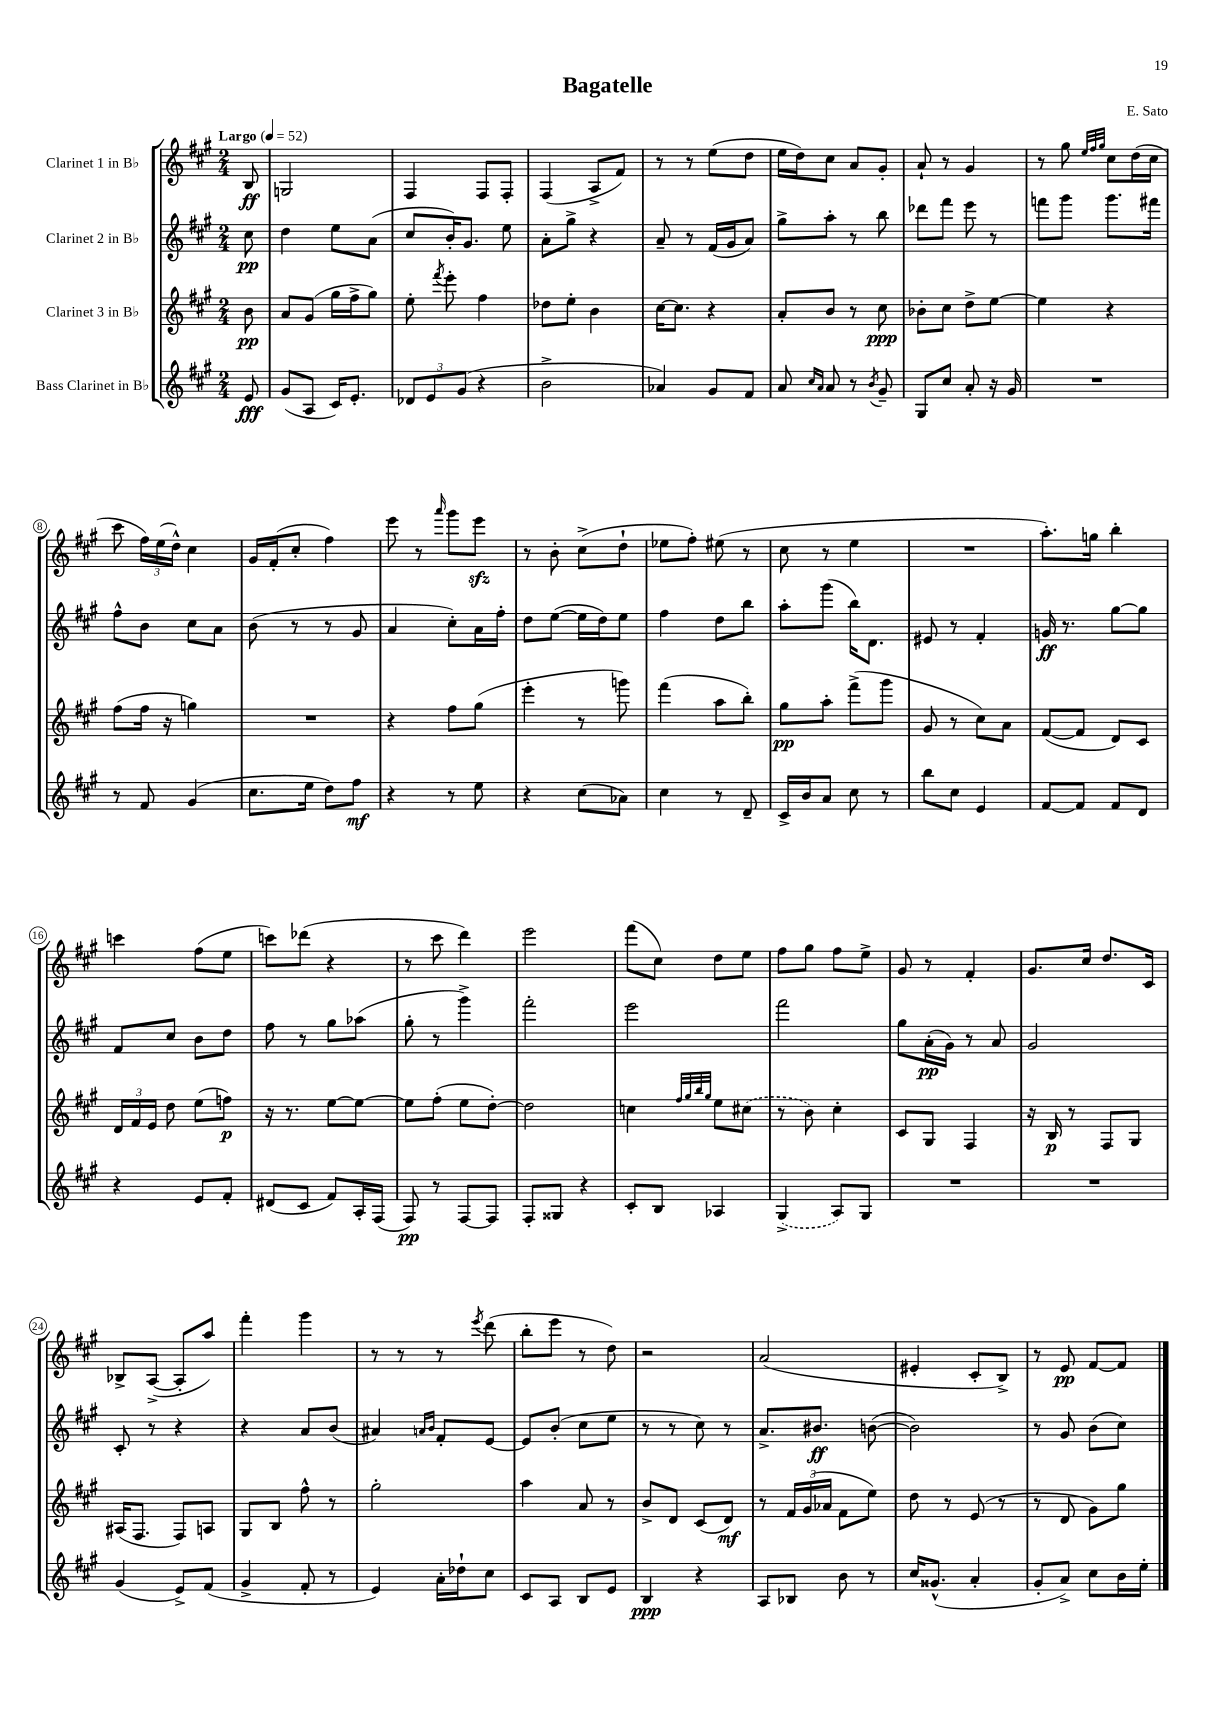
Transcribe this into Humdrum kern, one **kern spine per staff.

**kern	**dynam	**kern	**dynam	**kern	**dynam	**kern	**dynam
*part4	*part4	*part3	*part3	*part2	*part2	*part1	*part1
*staff4	*staff4	*staff3	*staff3	*staff2	*staff2	*staff1	*staff1
*I"Bass Clarinet in B♭	*	*I"Clarinet 3 in B♭	*	*I"Clarinet 2 in B♭	*	*I"Clarinet 1 in B♭	*
*clefG2	*	*clefG2	*	*clefG2	*	*clefG2	*
*k[f#c#g#]	*	*k[f#c#g#]	*	*k[f#c#g#]	*	*k[f#c#g#]	*
*M2/4	*	*M2/4	*	*M2/4	*	*M2/4	*
*MM52	*	*MM52	*	*MM52	*	*MM52	*
=	=	=	=	=	=	=	=
!	!	!	!	!	!	!LO:TX:a:B:t=Largo	!
8e/	fff	8b\	pp	8cc#\	pp	8B/	ff
=1	=1	=1	=1	=1	=1	=1	=1
(8g#/L	.	8a/L	.	4dd\	.	2Gn/	.
8A/J	.	(8g#/J	.	.	.	.	.
16c#/KL)	.	16gg#\LL	.	8ee\L	.	.	.
8.e'/J	.	16ff#^\J	.	.	.	.	.
.	.	8gg#\J)	.	(8a\J	.	.	.
=2	=2	=2	=2	=2	=2	=2	=2
12d-X/L	.	8ee'\	.	8cc#/L	.	4F#/	.
12e/	.	.	.	.	.	.	.
.	.	8qfff#/	.	.	.	.	.
.	.	8eee'\	.	16b'/K)	.	.	.
(12g#/J	.	.	.	.	.	.	.
.	.	.	.	8.g#/J	.	.	.
4r	.	4ff#\	.	.	.	8F#/L	.
.	.	.	.	8ee\	.	8F#'/J	.
=3	=3	=3	=3	=3	=3	=3	=3
2b^\	.	8dd-X\L	.	8a'\L	.	(4F#/	.
.	.	8ee'\J	.	8gg#^\J	.	.	.
.	.	4b\	.	4r	.	8A^/L	.
.	.	.	.	.	.	8f#/J)	.
=4	=4	=4	=4	=4	=4	=4	=4
4a-X/)	.	[16cc#\KL	.	8a~/	.	8r	.
.	.	8.cc#\J]	.	.	.	.	.
.	.	.	.	8r	.	8r	.
8g#/L	.	4r	.	(16f#/LL	.	(8ee\L	.
.	.	.	.	16g#/J	.	.	.
8f#/J	.	.	.	8a/J)	.	8dd\J	.
=5	=5	=5	=5	=5	=5	=5	=5
8a/	.	8a'/L	.	8gg#^\L	.	16ee\LL	.
.	.	.	.	.	.	16dd\J)	.
16qqcc#/LL	.	.	.	.	.	.	.
16qqa/JJ	.	.	.	.	.	.	.
8a/	.	8b/J	.	8aa'\J	.	8cc#\J	.
8r	.	8r	.	8r	.	8a/L	.
8qb/	.	.	.	.	.	.	.
8g#~/	.	8cc#\	ppp	8bb\	.	8g#'/J	.
=6	=6	=6	=6	=6	=6	=6	=6
8G#/L	.	8b-X'\L	.	8ddd-X\L	.	8a`/	.
8cc#/J	.	8cc#\J	.	8fff#\J	.	8r	.
8a'/	.	8dd^\L	.	8eee\	.	4g#/	.
16r	.	[8ee\J	.	8r	.	.	.
16g#/	.	.	.	.	.	.	.
=7	=7	=7	=7	=7	=7	=7	=7
2r	.	4ee\]	.	8fffn\L	.	8r	.
.	.	.	.	8ggg#\J	.	8gg#\	.
.	.	.	.	.	.	32qqee/LLL	.
.	.	.	.	.	.	32qqff#/	.
.	.	.	.	.	.	32qqgg#/JJJ	.
.	.	4r	.	8.ggg#\L	.	8cc#\L	.
.	.	.	.	.	.	(16dd\L	.
.	.	.	.	16fff#X\Jk	.	16cc#\JJ	.
!!LO:LB:g=z
=8	=8	=8	=8	=8	=8	=8	=8
8r	.	(8ff#\L	.	8ff#^^\L	.	8ccc#\	.
8f#/	.	16ff#\Jk	.	8b\J	.	24ff#\LL)	.
.	.	.	.	.	.	(24ee\	.
.	.	16r	.	.	.	.	.
.	.	.	.	.	.	24dd^^\JJ)	.
(4g#/	.	4ggn\)	.	8cc#\L	.	4cc#\	.
.	.	.	.	8a\J	.	.	.
=9	=9	=9	=9	=9	=9	=9	=9
8.cc#\L	.	2r	.	(8b\	.	16g#/LL	.
.	.	.	.	.	.	(16f#'/J	.
.	.	.	.	8r	.	8cc#'/J	.
16ee\Jk	.	.	.	.	.	.	.
8dd\L)	.	.	.	8r	.	4ff#\)	.
8ff#\J	mf	.	.	8g#/	.	.	.
=10	=10	=10	=10	=10	=10	=10	=10
4r	.	4r	.	4a/	.	8eee\	.
.	.	.	.	.	.	8r	.
.	.	.	.	.	.	16qqaaa/	.
8r	.	8ff#\L	.	8cc#'\L)	.	8ggg#\L	.
8ee\	.	(8gg#\J	.	16a\L	.	8eeezz\J	.
.	.	.	.	16ff#'\JJ	.	.	.
=11	=11	=11	=11	=11	=11	=11	=11
4r	.	4eee'\	.	8dd\L	.	8r	.
.	.	.	.	([8ee\J	.	8b'\	.
(8cc#\L	.	8r	.	16ee\LL]	.	(8cc#^\L	.
.	.	.	.	16dd\J)	.	.	.
8a-X\J)	.	8gggn\)	.	8ee\J	.	8dd`\J	.
=12	=12	=12	=12	=12	=12	=12	=12
4cc#\	.	(4fff#\	.	4ff#\	.	8ee-X\L	.
.	.	.	.	.	.	8ff#'\J)	.
8r	.	8aa\L	.	8dd\L	.	(8ee#X\	.
8d~/	.	8bb'\J)	.	8bb\J	.	8r	.
=13	=13	=13	=13	=13	=13	=13	=13
16c#^/LL	.	8gg#\L	pp	8aa'\L	.	8cc#\	.
16b/J	.	.	.	.	.	.	.
8a/J	.	8aa'\J	.	(8ggg#\J	.	8r	.
8cc#\	.	(8fff#^\L	.	16bb\KL)	.	4ee\	.
.	.	.	.	8.d\J	.	.	.
8r	.	8ggg#\J	.	.	.	.	.
=14	=14	=14	=14	=14	=14	=14	=14
8bb\L	.	8g#/	.	8e#X/	.	2r	.
8cc#\J	.	8r	.	8r	.	.	.
4e/	.	8cc#\L)	.	4f#'/	.	.	.
.	.	8a\J	.	.	.	.	.
=15	=15	=15	=15	=15	=15	=15	=15
[8f#/L	.	([8f#/L	.	16gn/	ff	8.aa'\L)	.
.	.	.	.	8.r	.	.	.
8f#/J]	.	8f#/J]	.	.	.	.	.
.	.	.	.	.	.	16ggn\Jk	.
8f#/L	.	8d/L)	.	[8gg#\L	.	4bb'\	.
8d/J	.	8c#/J	.	8gg#\J]	.	.	.
!!LO:LB:g=z
=16	=16	=16	=16	=16	=16	=16	=16
4r	.	24d/LL	.	8f#/L	.	4cccn\	.
.	.	24f#/	.	.	.	.	.
.	.	24e/JJ	.	.	.	.	.
.	.	8dd\	.	8cc#/J	.	.	.
8e/L	.	(8ee\L	.	8b\L	.	(8ff#\L	.
8f#'/J	.	8ffn\J)	p	8dd\J	.	8ee\J	.
=17	=17	=17	=17	=17	=17	=17	=17
(8d#X/L	.	16r	.	8ff#\	.	8cccn\L)	.
.	.	8.r	.	.	.	.	.
8c#/J	.	.	.	8r	.	(8ddd-X\J	.
8f#/L)	.	[8ee\L	.	8gg#\L	.	4r	.
16A'/L	.	8ee\J_	.	(8aa-X\J	.	.	.
(16F#/JJ	.	.	.	.	.	.	.
=18	=18	=18	=18	=18	=18	=18	=18
8F#/)	pp	8ee\L]	.	8gg#'\	.	8r	.
8r	.	(8ff#'\J	.	8r	.	8ccc#\	.
[8F#/L	.	8ee\L	.	4ggg#^\)	.	4ddd\)	.
8F#/J]	.	[8dd'\J)	.	.	.	.	.
=19	=19	=19	=19	=19	=19	=19	=19
8F#'/L	.	2dd\]	.	2fff#'\	.	2eee\	.
8G##X/J	.	.	.	.	.	.	.
4r	.	.	.	.	.	.	.
=20	=20	=20	=20	=20	=20	=20	=20
8c#'/L	.	4ccn\	.	2eee\	.	(8fff#\L	.
8B/J	.	.	.	.	.	8cc#\J)	.
.	.	32qqff#/LLL	.	.	.	.	.
.	.	32qqgg#/	.	.	.	.	.
.	.	32qqbb/	.	.	.	.	.
.	.	32qqgg#/JJJ	.	.	.	.	.
4A-X/	.	8ee\L	.	.	.	8dd\L	.
.	.	(8cc#X\J	.	.	.	8ee\J	.
=21	=21	=21	=21	=21	=21	=21	=21
(4G#^/	.	8r	.	2fff#\	.	8ff#\L	.
.	.	8b\)	.	.	.	8gg#\J	.
8A/L)	.	4cc#'\	.	.	.	8ff#\L	.
8G#/J	.	.	.	.	.	8ee^\J	.
=22	=22	=22	=22	=22	=22	=22	=22
2r	.	8c#/L	.	8gg#\L	.	8g#/	.
.	.	8G#/J	.	(16a'\L	pp	8r	.
.	.	.	.	16g#\JJ)	.	.	.
.	.	4F#/	.	8r	.	4f#'/	.
.	.	.	.	8a/	.	.	.
=23	=23	=23	=23	=23	=23	=23	=23
2r	.	16r	.	2g#/	.	8.g#/L	.
.	.	16B/	p	.	.	.	.
.	.	8r	.	.	.	.	.
.	.	.	.	.	.	16cc#/Jk	.
.	.	8F#/L	.	.	.	8.dd/L	.
.	.	8G#/J	.	.	.	.	.
.	.	.	.	.	.	16c#/Jk	.
!!LO:LB:g=z
=24	=24	=24	=24	=24	=24	=24	=24
(4g#/	.	(16A#X/KL	.	8c#'/	.	8B-X^/L	.
.	.	8.F#/J	.	.	.	.	.
.	.	.	.	8r	.	([8A^/J	.
8e^/L)	.	8F#/L)	.	4r	.	8A'/L]	.
(8f#/J	.	8An/J	.	.	.	8aa/J)	.
=25	=25	=25	=25	=25	=25	=25	=25
4g#^/	.	8G#/L	.	4r	.	4fff#'\	.
.	.	8B/J	.	.	.	.	.
8f#'/	.	8ff#^^\	.	8a/L	.	4ggg#\	.
8r	.	8r	.	(8b/J	.	.	.
=26	=26	=26	=26	=26	=26	=26	=26
4e/)	.	2gg#'\	.	4a#X/)	.	8r	.
.	.	.	.	.	.	8r	.
.	.	.	.	16qqan/LL	.	.	.
.	.	.	.	16qqb/JJ	.	.	.
16a'\LL	.	.	.	8f#'/L	.	8r	.
16dd-X`\J	.	.	.	.	.	.	.
.	.	.	.	.	.	8qeee/	.
8cc#\J	.	.	.	[8e/J	.	(8ddd\	.
=27	=27	=27	=27	=27	=27	=27	=27
8c#/L	.	4aa\	.	8e/L]	.	8bb'\L	.
8A/J	.	.	.	(8b'/J	.	8eee\J	.
8B/L	.	8a/	.	8cc#\L	.	8r	.
8e/J	.	8r	.	8ee\J	.	8dd\)	.
=28	=28	=28	=28	=28	=28	=28	=28
4B/	ppp	8b^/L	.	8r	.	2r	.
.	.	8d/J	.	8r	.	.	.
4r	.	(8c#/L	.	8cc#\)	.	.	.
.	.	8d/J)	mf	8r	.	.	.
=29	=29	=29	=29	=29	=29	=29	=29
8A/L	.	8r	.	8.a^/L	.	(2a/	.
8B-X/J	.	24f#/LL	.	.	.	.	.
.	.	(24g#/	.	.	.	.	.
.	.	.	.	8.b#X/J	ff	.	.
.	.	24a-X/JJ	.	.	.	.	.
8b\	.	8f#\L	.	.	.	.	.
8r	.	8ee\J)	.	([8bn\	.	.	.
=30	=30	=30	=30	=30	=30	=30	=30
16cc#/KL	.	8dd\	.	2b\])	.	4e#X'/	.
(8.g##X^^/J	.	.	.	.	.	.	.
.	.	8r	.	.	.	.	.
4a'/	.	(8e/	.	.	.	8c#'/L	.
.	.	8r	.	.	.	8B^/J)	.
=31	=31	=31	=31	=31	=31	=31	=31
8g#'/L	.	8r	.	8r	.	8r	.
8a^/J)	.	8d/	.	8g#/	.	8e/	pp
8cc#\L	.	8g#\L)	.	(8b\L	.	[8f#/L	.
16b\L	.	8gg#\J	.	8cc#\J)	.	8f#/J]	.
16ee'\JJ	.	.	.	.	.	.	.
==	==	==	==	==	==	==	==
*-	*-	*-	*-	*-	*-	*-	*-
